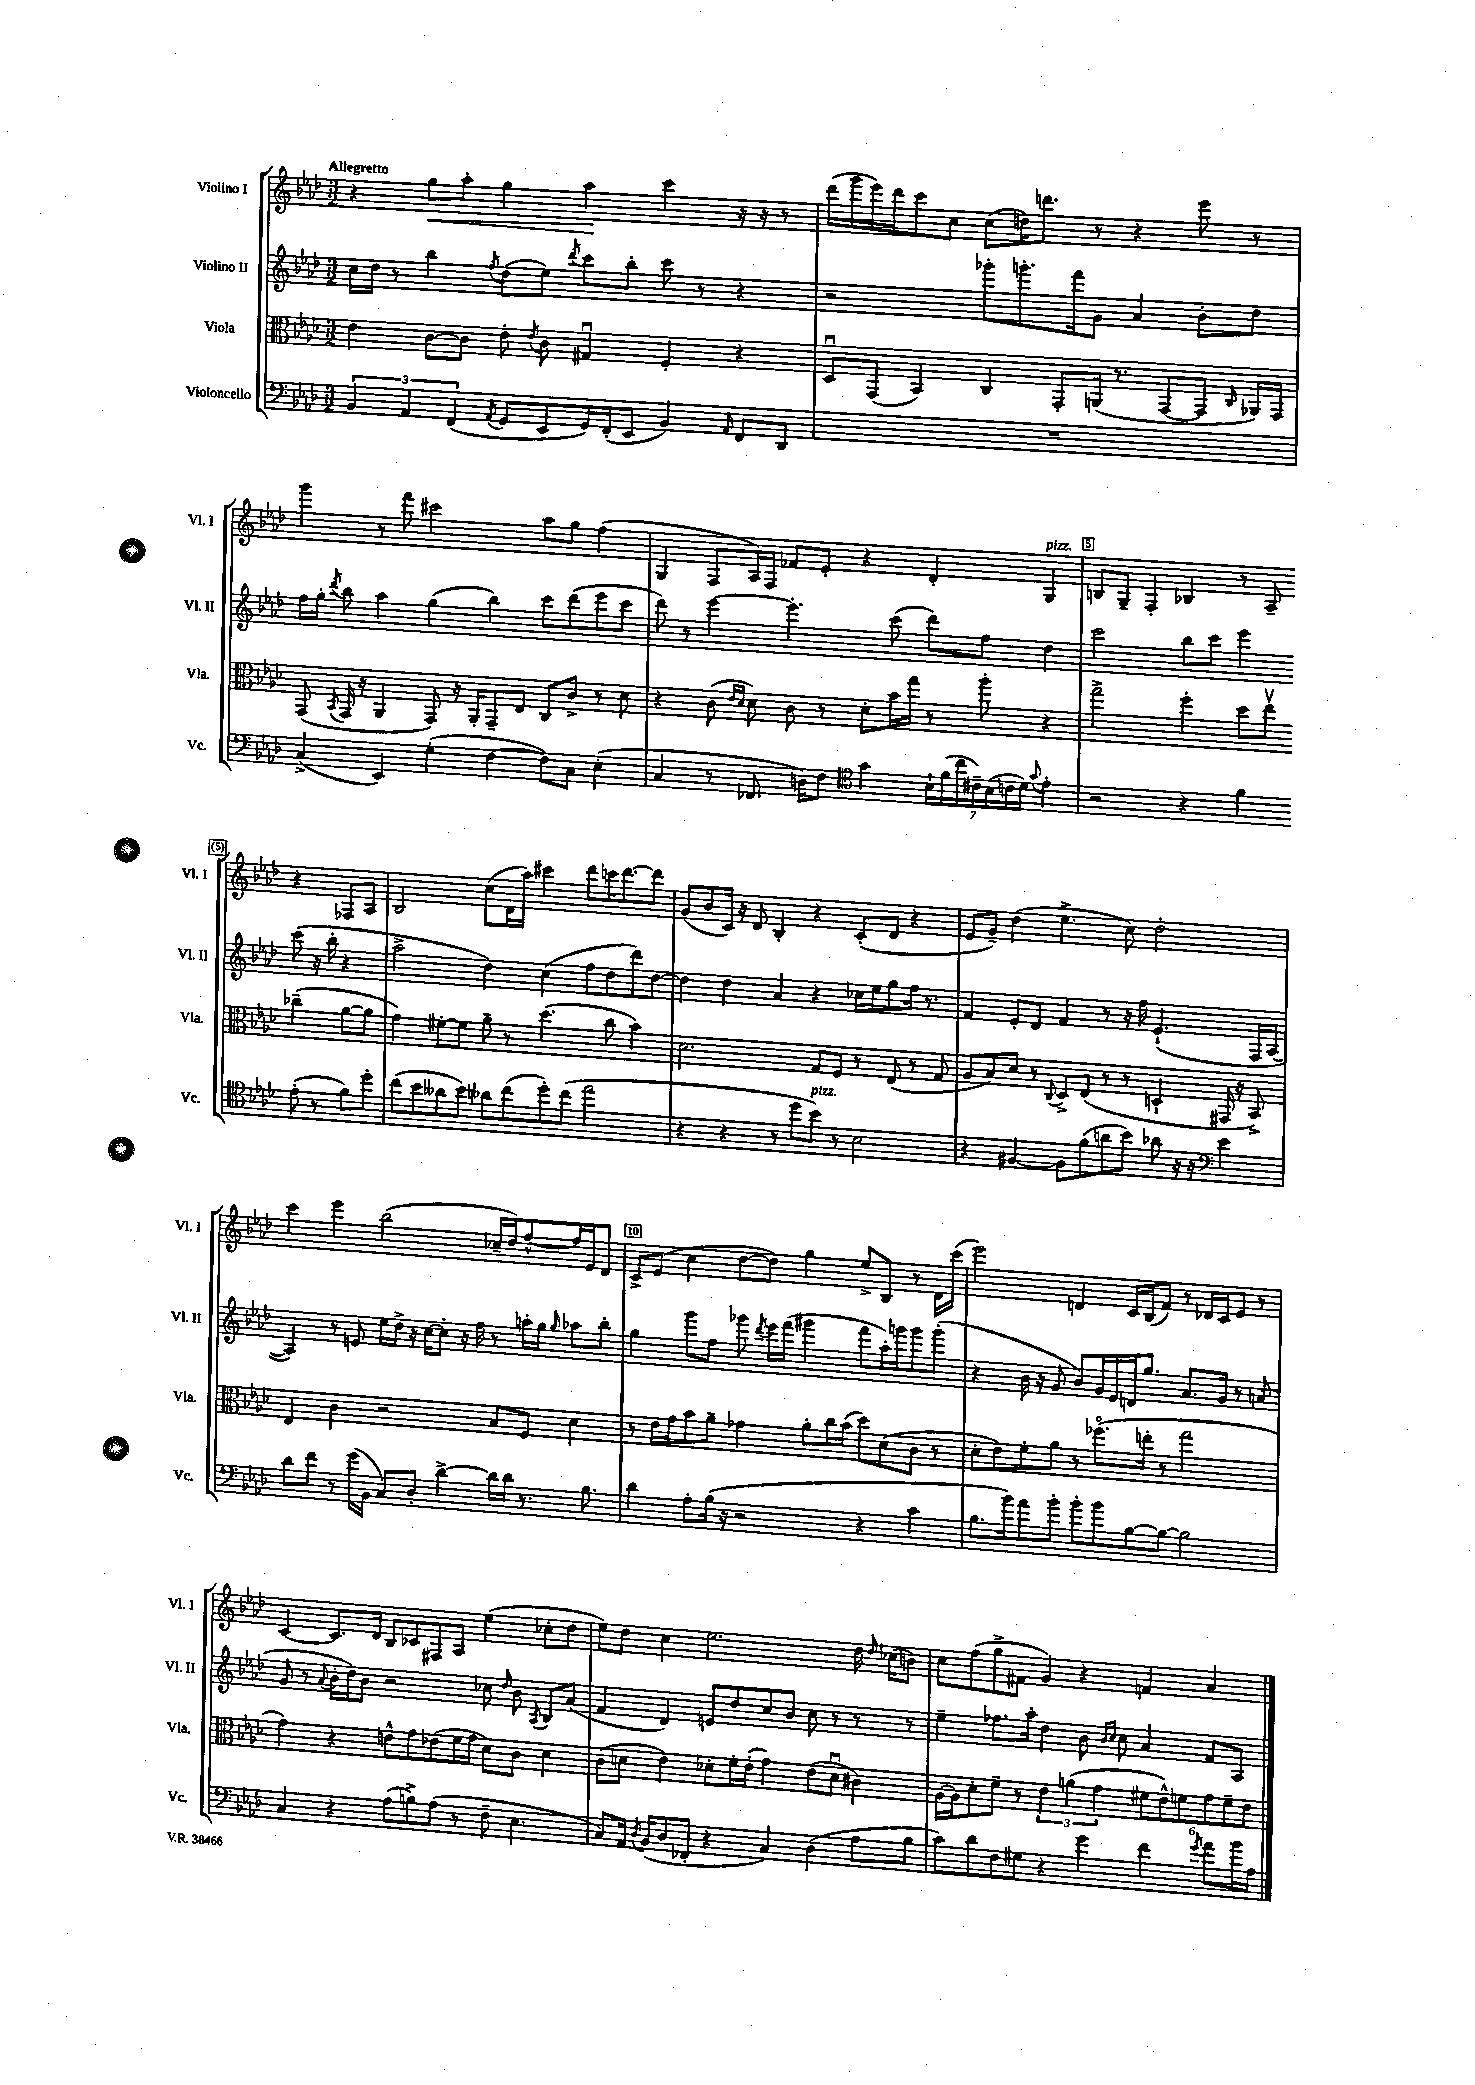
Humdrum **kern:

**kern	**kern	**kern	**kern
*staff4	*staff3	*staff2	*staff1
*clefF4	*clefC3	*clefG2	*clefG2
*k[b-e-a-d-]	*k[b-e-a-d-]	*k[b-e-a-d-]	*k[b-e-a-d-]
*M3/2	*M3/2	*M3/2	*M3/2
6BB-	4e-	16cc	4r
.	.	16dd-	.
.	.	8r	.
6AA-	.	.	.
.	[8c	4bb-	8gg
(6FF	.	.	.
.	8c]	.	8aa-'
8qAA-	.	8qff	.
8GG	8e-'	(8dd-	4gg
.	8qe-	.	.
8EE-	8c	8ee-)	.
.	.	8qddd-	.
16GG)	4G#u	8ccc	4aa-
(16FF'	.	.	.
8EE-	.	8bb-'	.
4BB-)	4F'	8ccc	4ccc
.	.	8r	.
16qqAA-	.	.	.
8FF	4r	4r	16r
.	.	.	16r
8DD-	.	.	8r
=	=	=	=
1.r	8D-u	2r	(16ddd-
.	.	.	16ggg
.	(8GG	.	16eee-)
.	.	.	16ddd-
.	4BB-)	.	8ccc
.	.	.	8cc
.	4C	8ggg-'	(8cc
.	.	8.ggg'	16dd)
.	.	.	8.ddd
.	8GG'	.	.
.	.	16fff	.
.	(16AA	8g	8r
.	8.r	.	.
.	.	4a-	4r
.	[8GG	.	.
.	8GG]	8b-'	8eee-
.	16qqC	.	.
.	16AA-)	8dd-	8r
.	16GG	.	.
=	=	=	=
(4C^	(8GG	16ff	4ggg
.	.	16gg'	.
.	8qBB-	8qddd-	.
.	16GG	8bb-	.
.	16r	.	.
4EE-)	4AA-	4aa-	8r
.	.	.	8fff
(4G'	8GG)	(4gg	2ccc#
.	16r	.	.
.	16AA-'	.	.
[4F	8GG~	4bb-)	.
.	8E-	.	.
8F])	8C	8ccc	8aa-
8C	8c^	(8ddd-	8gg
(4E-'	8r	8eee-	(4ff
.	8d-	8ccc	.
=	=	=	=
4C	4r	8ddd-)	4G
.	.	8r	.
8r	(8c	[4eee-	8F
.	16qqe-	.	.
.	16qqd-	.	.
8.FF-	8d-)	.	16A-)
.	.	.	16F
.	8c	4.eee-']	8f-
16D)	.	.	.
8F	8r	.	8e-'
*clefC4	*	*	*
4g	8d-'	.	4r
.	16b-	(8ccc	.
.	16gg	.	.
28B-`	8r	8ddd-)	4d-'
(28f	.	.	.
28cc	.	.	.
28c#~)	.	.	.
.	8aa-'	8ff	.
(28B-	.	.	.
28c	.	.	.
28d-)	.	.	.
8qqg	.	.	.
4e-'	4r	4dd-	4G
=	=	=	=
2r	2gg^	2ccc	8B
.	.	.	8G~
.	.	.	4F'
4r	4ff'	8bb-	4B-
.	.	8ccc	.
4f	8dd-	4eee-	8r
.	8ee-v	.	8A-~
(8e-'	(4cc-~	(8ccc	4r
8r	.	16r	.
.	.	16bb-'	.
8f)	[8a-	4r	8F-
8dd-'	8a-]	.	8A-
=	=	=	=
(8cc	4g)	2aa-^	2B-
8b-	.	.	.
8a--	[8f#'	.	.
8b-)	8f#]	.	.
8a-	8a-~	4dd-)	(8cc
(8cc	8r	.	16d-
.	.	.	16aa-)
8dd-')	(4.dd-	(4cc	4ccc#
(8cc	.	.	.
2ee-	.	8ff	8ddd-
.	8cc	8dd-	16ccc
.	.	.	[8.ddd-
.	4b-)	8ddd-)	.
.	.	[8dd-	8ddd-]
=	=	=	=
4r	2.d-	4dd-]	(8g
.	.	.	8b-
4r	.	4dd-	16c)
.	.	.	16r
.	.	.	8d-
8r	.	4a-	4B-'
8dd-	.	.	.
8b-)	8G	4r	4r
8r	8F	.	.
2B-	8r	16cc-	(8c'
.	.	16ee-	.
.	(8E-	8gg	8d-
.	8r	16ff	4r
.	.	8.r	.
.	8G	.	.
=	=	=	=
4r	8A-	4f	8e-
.	8B-)	.	8g~)
[4F#	8d-	8e-'	(4dd-
.	8r	8d-	.
.	8qqC	.	.
8F#]	8D-^	4f	4.ee-^
(8f	(8E-	.	.
8a	8r	8r	.
8b-)	8r	16r	8cc)
.	.	16ff	.
8a-	4D`	(4.e-`	2dd-'
16r	.	.	.
16r	.	.	.
*clefF4	*	*	*
4e-	16GG#	.	.
.	16r	.	.
.	8BB-^)	16F	.
.	.	[16A-	.
=	=	=	=
8d-	4E-	4A-])	4ccc
8f	.	.	.
8r	4c	8r	4eee-
(16g	.	8e	.
16BB-	.	.	.
8C)	2r	16ee-	(2bb-
.	.	16dd-^	.
8D-'	.	16r	.
.	.	[16cc	.
[4d-^	.	8cc']	.
.	.	16r	.
.	.	16ff	.
16d-]	8B-	8r	16cc-~
16d-	.	.	16dd-)
8.r	8F	16aa'	[8ff^^
.	.	16gg	.
.	.	16qqgg	.
.	4d-	8aa-	16ff]
8.B-	.	.	16e-
.	.	8bb-'	8d-
=	=	=	=
4d-	8r	4gg	8c^
.	16e-	.	(8e-
.	16g	.	.
8A-'	8b-	8ggg	4cc
(16B-	8a-~	8ff	.
16r	.	.	.
2r	4g-	8ggg-	[8dd-
.	.	8qddd-	.
.	.	16eee-	8dd-])
.	.	(16fff	.
.	8a-'	4ggg#	4gg
.	16cc	.	.
.	(16b-	.	.
4r	8dd-)	8fff	8ee-^
.	(8d-	16aa-')	8B-
.	.	16ggg	.
4c	8c	8ggg	8r
.	8r	(8ggg'	16d-
.	.	.	(16ccc
=	=	=	=
8.B-	8d-'	4r	2eee-)
.	8e-)	.	.
16b-)	.	.	.
8a-	8f'	16b-	.
.	.	16r	.
8b-'	8a-	8g	.
8b-'	8r	8b-)	4d
8b-	(8.ff-o	16g	.
.	.	16e-	.
[8B-	.	16d	16c
.	16ee'	8.gg	(16B-
8B-_	8r	.	8f)
2B-]	2gg	8.a-	8r
.	.	.	16d-
.	.	16g	16c
.	.	8r	8e-
.	.	(8a	8r
=	=	=	=
4C	4g)	8g	[4c
.	.	8r	.
.	.	8qqa-	.
4r	4r	16b-'	8.c]
.	.	16dd-)	.
.	.	8b-	.
.	.	.	16d-
(8A-	8e^^	2r	8B-
8B^)	8g	.	8c-
(8A-	(8e-	.	8F#
8r	16f	.	8A-
.	16g	.	.
8F~	8d-)	8cc-	(4ee-
.	.	16qqdd-	.
4.E-	8c	8b-	.
.	.	8qA-	.
.	4d-	8B-	8cc-'
.	.	(8a-	8dd-
=	=	=	=
8C)	(8c	4f	8ee-)
16AA-	8d	.	8dd-
8qD-	.	.	.
(16BB-	.	.	.
8D-	4e-)	4d-)	4cc
8FF-'	.	.	.
4r	8d-'	8e	2.ee-
.	16f'	8dd-	.
.	(16e-'	.	.
4C)	4g)	8cc	.
.	.	8b-	.
(4D-	(8e-	8cc	.
.	8d-u	8r	.
8A-	4c#)	8r	16dd-
.	.	.	16qqdd-
.	.	.	(16cc-
8B-	.	8r	8b)
=	=	=	=
8c)	[16A-	4ee-~	8cc
.	16A-]	.	.
8d-	8d-'	.	(8ff
8F	8f~	8.ff-	8gg^
8G#	8r	.	8f#
.	.	16aa-'	.
4r	6e-	4dd-	4g)
.	(6a	.	.
4g	.	8b-	4r
.	6g	.	.
.	.	16qqb-	.
.	.	16qqcc	.
.	.	8cc	.
4f	12f#	4a-	4f
.	12e-^^)	.	.
.	12f	.	.
8qg	.	.	.
8a-	12g	8f	4a-
.	12f~	.	.
16b-	.	8A-	.
.	12e-	.	.
16A-	.	.	.
==	==	==	==
*-	*-	*-	*-
